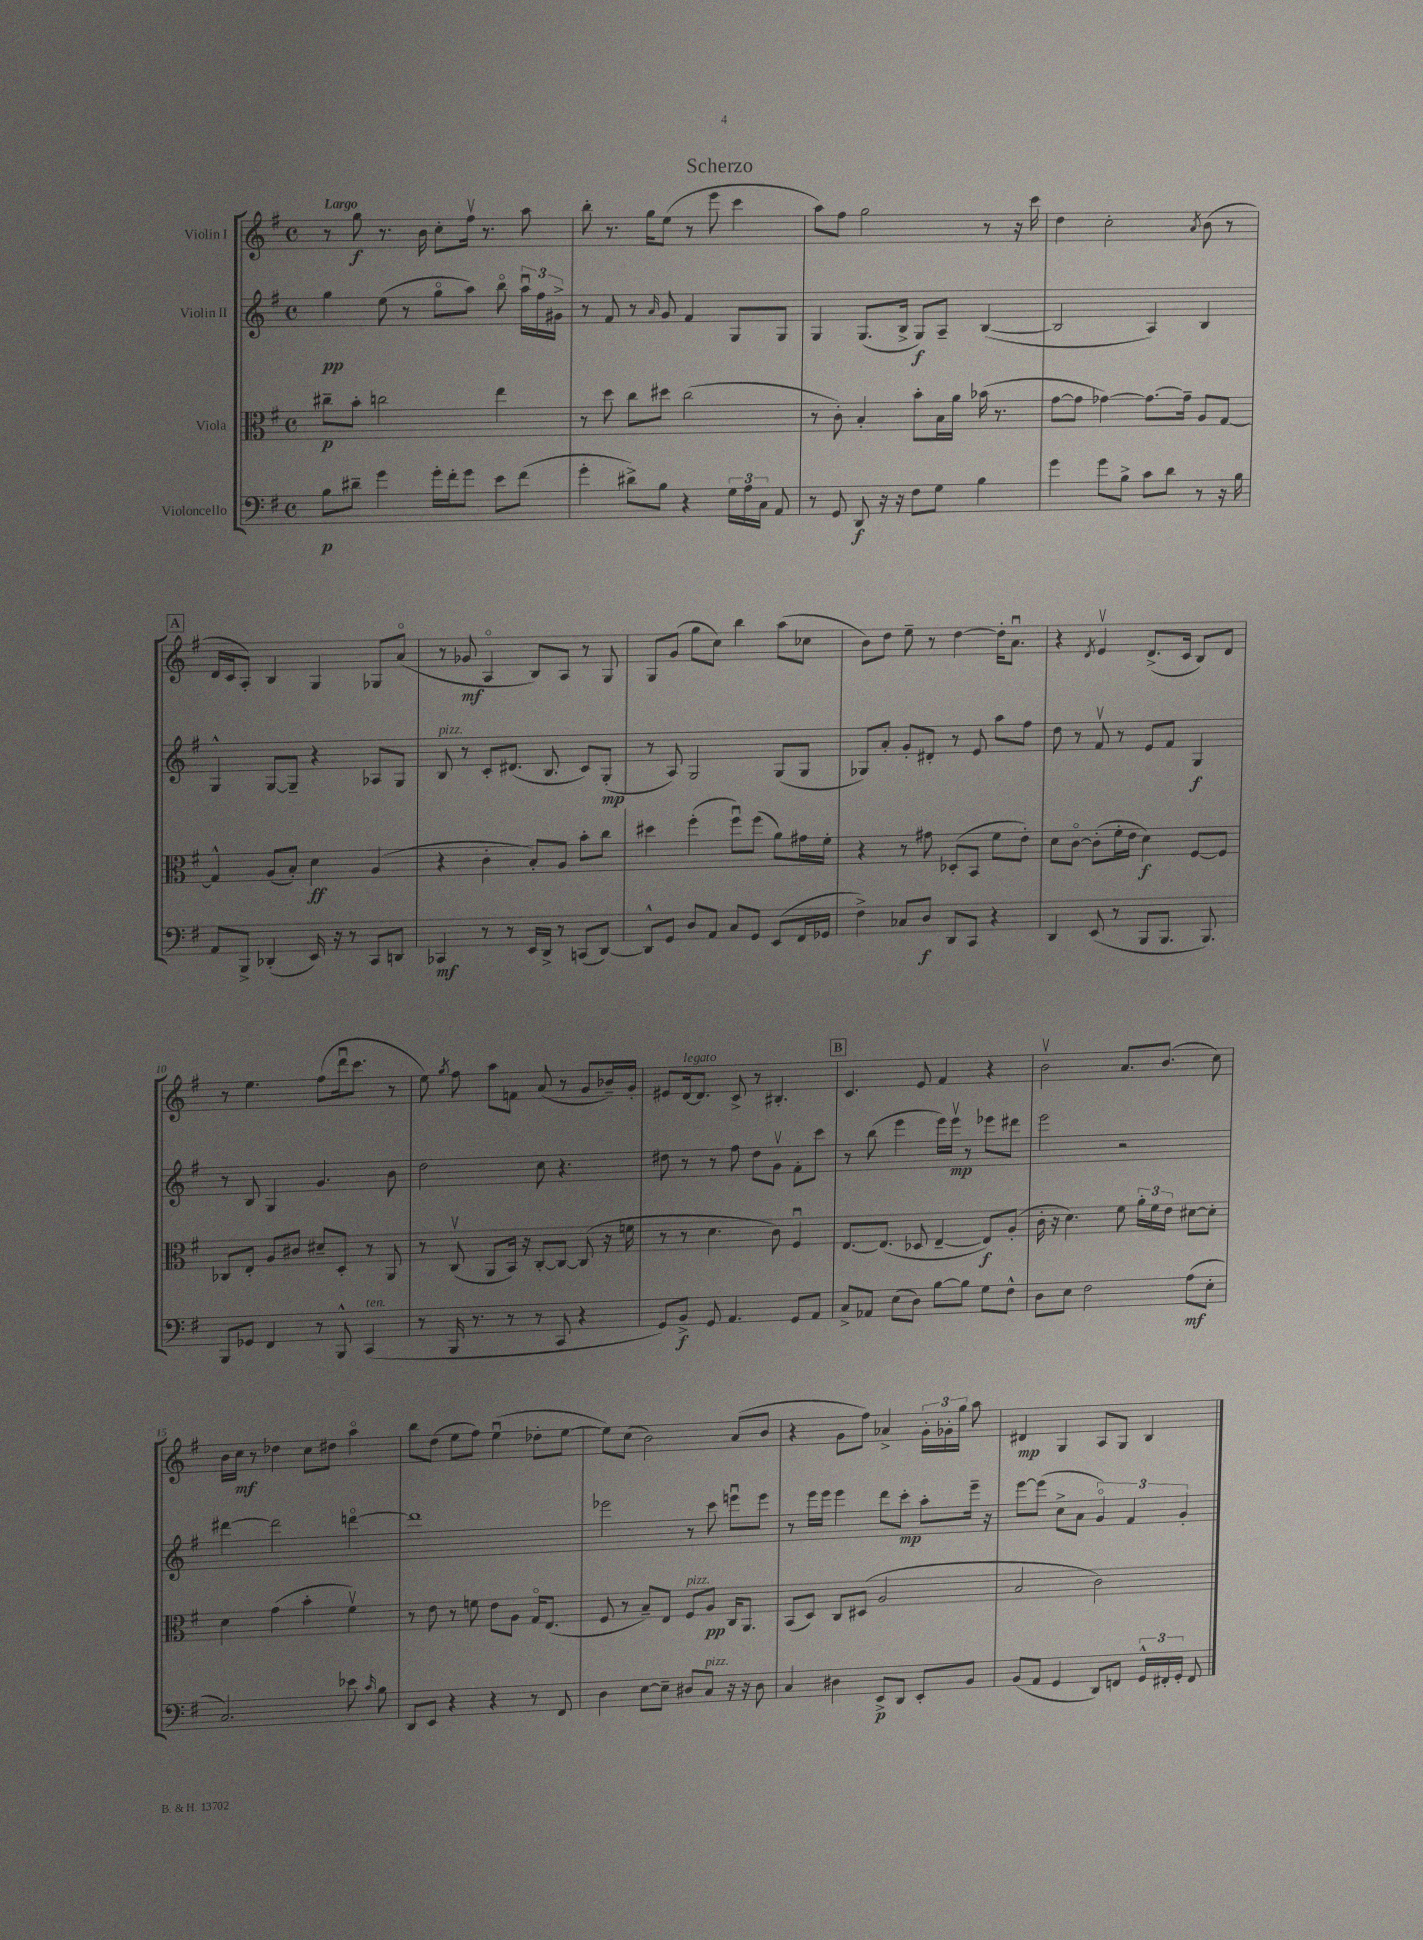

**kern	**kern	**kern	**kern
*staff4	*staff3	*staff2	*staff1
*clefF4	*clefC3	*clefG2	*clefG2
*k[f#]	*k[f#]	*k[f#]	*k[f#]
*M4/4	*M4/4	*M4/4	*M4/4
*met(c)	*met(c)	*met(c)	*met(c)
8B\L	8cc#~\L	4gg\	8r
8d#~\J	8b'\J	.	8gg\
4g\	2cc\	(8ee\	8.r
.	.	8r	.
.	.	.	16b\
16g'\LL	.	8ggo\L	8cc'\L
16f#'\J	.	.	.
8g\J	.	8aa\J)	16ff#v\Jk
.	.	.	8.r
8e\L	4ee\	8bbo\	.
(8f#\J	.	24aau\LL	8aa\
.	.	24ff#\	.
.	.	24g#^\JJ	.
=	=	=	=
4g'\	8r	8r	8bb'\
.	8dd\	8f#/	8.r
8d#^\L)	8cc\L	8r	.
.	.	.	16gg\LK
.	.	16qqa/	.
8B\J	8dd#\J	8g/	(8ee\J
4r	(2cc\	4f#/	8r
.	.	.	8eee\
24G\LL	.	8G/L	4ccc\
24A\	.	.	.
24C\JJ	.	.	.
8AA/	.	8G/J	.
=	=	=	=
8r	8r	4G/	8aa\L)
8GG/	8c'\)	.	8ff#\J
8DD/	4B'/	(8.G/L	2gg\
16r	.	.	.
16r	.	16B^/Jk	.
8F#\L	8b'\L	8G/L)	.
8G\J	16B\L	8A~/J	.
.	16a\JJ	.	.
4B\	(16b-\	([4B/	8r
.	8.r	.	.
.	.	.	16r
.	.	.	16ccc\
=	=	=	=
4g\	[8g\L	2B/]	4dd\
.	8g\]J	.	.
8g\L	[4g-\)	.	2cc'\
8B^\J	.	.	.
8c\L	8.g-\_L	4A/)	.
8d\J	.	.	.
.	16g-~\]Jk	.	.
.	.	.	8qa/
8r	8A/L	4B/	(8b\
16r	[8G/J	.	8r
16B\	.	.	.
=	=	=	=
8AA/L	4G^^/]	4G^^/	16d/LL
.	.	.	16c/J
8BBB^/J	.	.	8A'/J)
(4DD-'/	(8A/L	[8G/L	4B/
.	8B'/J)	8G~/]J	.
16EE/)	4d\	4r	4G/
16r	.	.	.
8r	.	.	.
8CC/L	(4A/	8A-/L	8G-/L
8DD/J	.	8G/J	(8ao/J
=	=	=	=
4CC-/	4r	8B/	8r
.	.	8r	8g-/
8r	4c'\	8c'/L	4Ao/
8r	.	(8.d#/J	.
16EE/LL	8B'/L)	.	8B/L)
16DD^/JJ	.	8.B/	.
8r	8A/J	.	8A/J
(8CC/L	8b'\L	8c/L)	8r
[8DD/J)	8cc\J	(8G'/J	8G/
=	=	=	=
8DD^^/]L	4dd#\	8r	8G/L
8GG/J	.	8A/)	(8g/J
8D/L	(4ff#'\	2G/	8gg\L
8AA/J	.	.	8cc\J)
8C/L	8ff#u\L)	.	4bb\
8GG/J	(8ff#\J	.	.
(8EE/L	8a\L)	(8G/L	(8aa\L
16FF#/L	16g#\L	8G/J	8cc-\J
16GG-/JJ	16f#'\JJ	.	.
=	=	=	=
4F#^\)	4r	8G-/L)	8b\L)
.	.	8a'/J	8dd\J
8C-/L	8r	8g'/L	8ee~\
8D/J	8g#\	8d#'/J	8r
8DD/L	(8D-'/L	8r	[4dd\
8CC/J	8BB/J	8e/	.
4r	8f#\L	8aa\L	16dd'\]LK
.	.	.	8.au\J
.	8e'\J)	8ff#\J	.
=	=	=	=
4DD/	8d\L	8dd\	4r
.	[8co\J	8r	.
.	.	.	8qd/
(8EE/	(8c'\]L	8f#v/	4ev/
8r	16f#'\L	8r	.
.	16e\JJ	.	.
8BBB/L	4d\)	8e/L	(8.d^/L
8.BBB/J	.	8f#/J	.
.	.	.	16c/Jk
.	[8F#/L	4G/	8B/L)
8.BBB/)	.	.	.
.	8F#/]J	.	8d/J
=	=	=	=
8BBB/L	8C-/L	8r	8r
8GG-/J	8E'/J	8B/	4.ee\
4FF#/	8A/L	4G/	.
.	8c#/J	.	.
8r	8d#~/L	4.g/	(8ff#\L
8BBB^^/	8D'/J	.	16dddu\k
.	.	.	8.ccc\J
(4CC/	8r	.	.
.	8AA/	8b\	8r
=	=	=	=
8r	8r	2dd\	8ee\)
.	.	.	8qgg/
16BBB/	(8Cv/	.	8ff#\
8.r	.	.	.
.	8AA/L	.	8aa\L
8r	16BB/Jk)	.	8f\J
.	16r	.	.
8r	[8C'/L	8cc\	(8a/
8CC/	8C/_J	4.r	8r
4r	(8C/]	.	8g/L
.	16r	.	16b-~/L)
.	16f\	.	16g'/JJ
=	=	=	=
8GG/L)	8r	8dd#\	8e#/L
8BB^/J	8r	8r	[16d/k
.	.	.	8.d/]J
8GG/	4.d\	8r	.
4.AA/	.	8ff#\	8c^/
.	.	8dd#\L	8r
.	8c\)	8gv\J	4.B#'/
8GG/L	4F#u/	8f#'\L	.
8AA/J	.	8ccc\J	.
=	=	=	=
8C^/L	[8.E/L	8r	4.c/
8AA-/J	.	(8bb\	.
.	(8.E/]J	.	.
(8E\L	.	4eee\	.
8D\J)	8D-/	.	8e/
[8B\L	[4E~/	16eee\LL)	4f#/
.	.	16eeev\JJ	.
8B\]J	.	8r	.
8G\L	8E/]L)	8eee-\L	4r
8F#^^\J	(8A'/J	8ddd#\J	.
=	=	=	=
8D\L	16c'\	2eee\	2bv\
.	16r	.	.
8E\J	4.d\)	.	.
2F#\	.	.	.
.	8f#\	2r	8.a/L
.	24a'\LL	.	.
.	24f#\	.	.
.	.	.	(8.b/J
.	24e\JJ	.	.
(8A\L	[8d#\L	.	.
8E'\J	8d#'\]J	.	8cc\)
=	=	=	=
2.C/)	4d\	[4ddd#\	16b\LL
.	.	.	16cc\JJ
.	.	.	8r
.	(4g\	2ddd#\]	4dd-\
.	4b'\	.	8cc\L
.	.	.	8dd#\J
8e-\	4f#v\)	[4dddo\	4aao\
16qqc/	.	.	.
8B\	.	.	.
=	=	=	=
8DD/L	8r	1ddd]	8bb\L
8EE/J	8e\	.	(8dd\J
4r	8r	.	8ee\L
.	8f\	.	8ff#\J)
4r	8e\L	.	(4eeu\
.	8A\J	.	.
8r	16Go/LK	.	8dd-'\L
.	(8.E/J	.	.
8FF#/	.	.	[8ee\J
=	=	=	=
4D\	8F#/	2eee-\	8ee\]L)
.	8r	.	(8cc\J
[8E\L	8B~/L)	.	2b\)
8E~\]J	8E/J	.	.
8D#/L	8F#/L	8r	.
8C/J	8A/J	8ccc\	.
16r	16C/LK	8eeeu\L	(8a/L
16r	8.AA/J	.	.
8D#\	.	8eee\J	8b/J
=	=	=	=
4C/	(8BB/L	8r	4r
.	8D/J)	16eee\LL	.
.	.	16eee\JJ	.
4D#\	8C/L	4eee\	8g\L
.	(8D#/J	.	8ff#\J)
8EE^/L	2A/	8ddd\L	4a-^/
8DD/J	.	8ccc'\J	.
8EE'/L	.	8aa'\L	24g'\LL
.	.	.	24g-'\
.	.	.	24gg\JJ
8BB/J	.	16eee~\Jk	8aa\
.	.	16r	.
=	=	=	=
(8BB/L	2B/	[8eee\L	4d#/
8AA/J	.	(8eee\]J	.
4GG/	.	8cc^\L	4G/
.	.	8a\J	.
8DD/L)	2c\)	6go/)	8A/L
8FF/J	.	.	8G/J
.	.	6f#/	.
24GG^^/LL	.	.	4B/
24FF#'/	.	.	.
24GG'/JJ	.	6g'/	.
8FF#/	.	.	.
==	==	==	==
*-	*-	*-	*-
